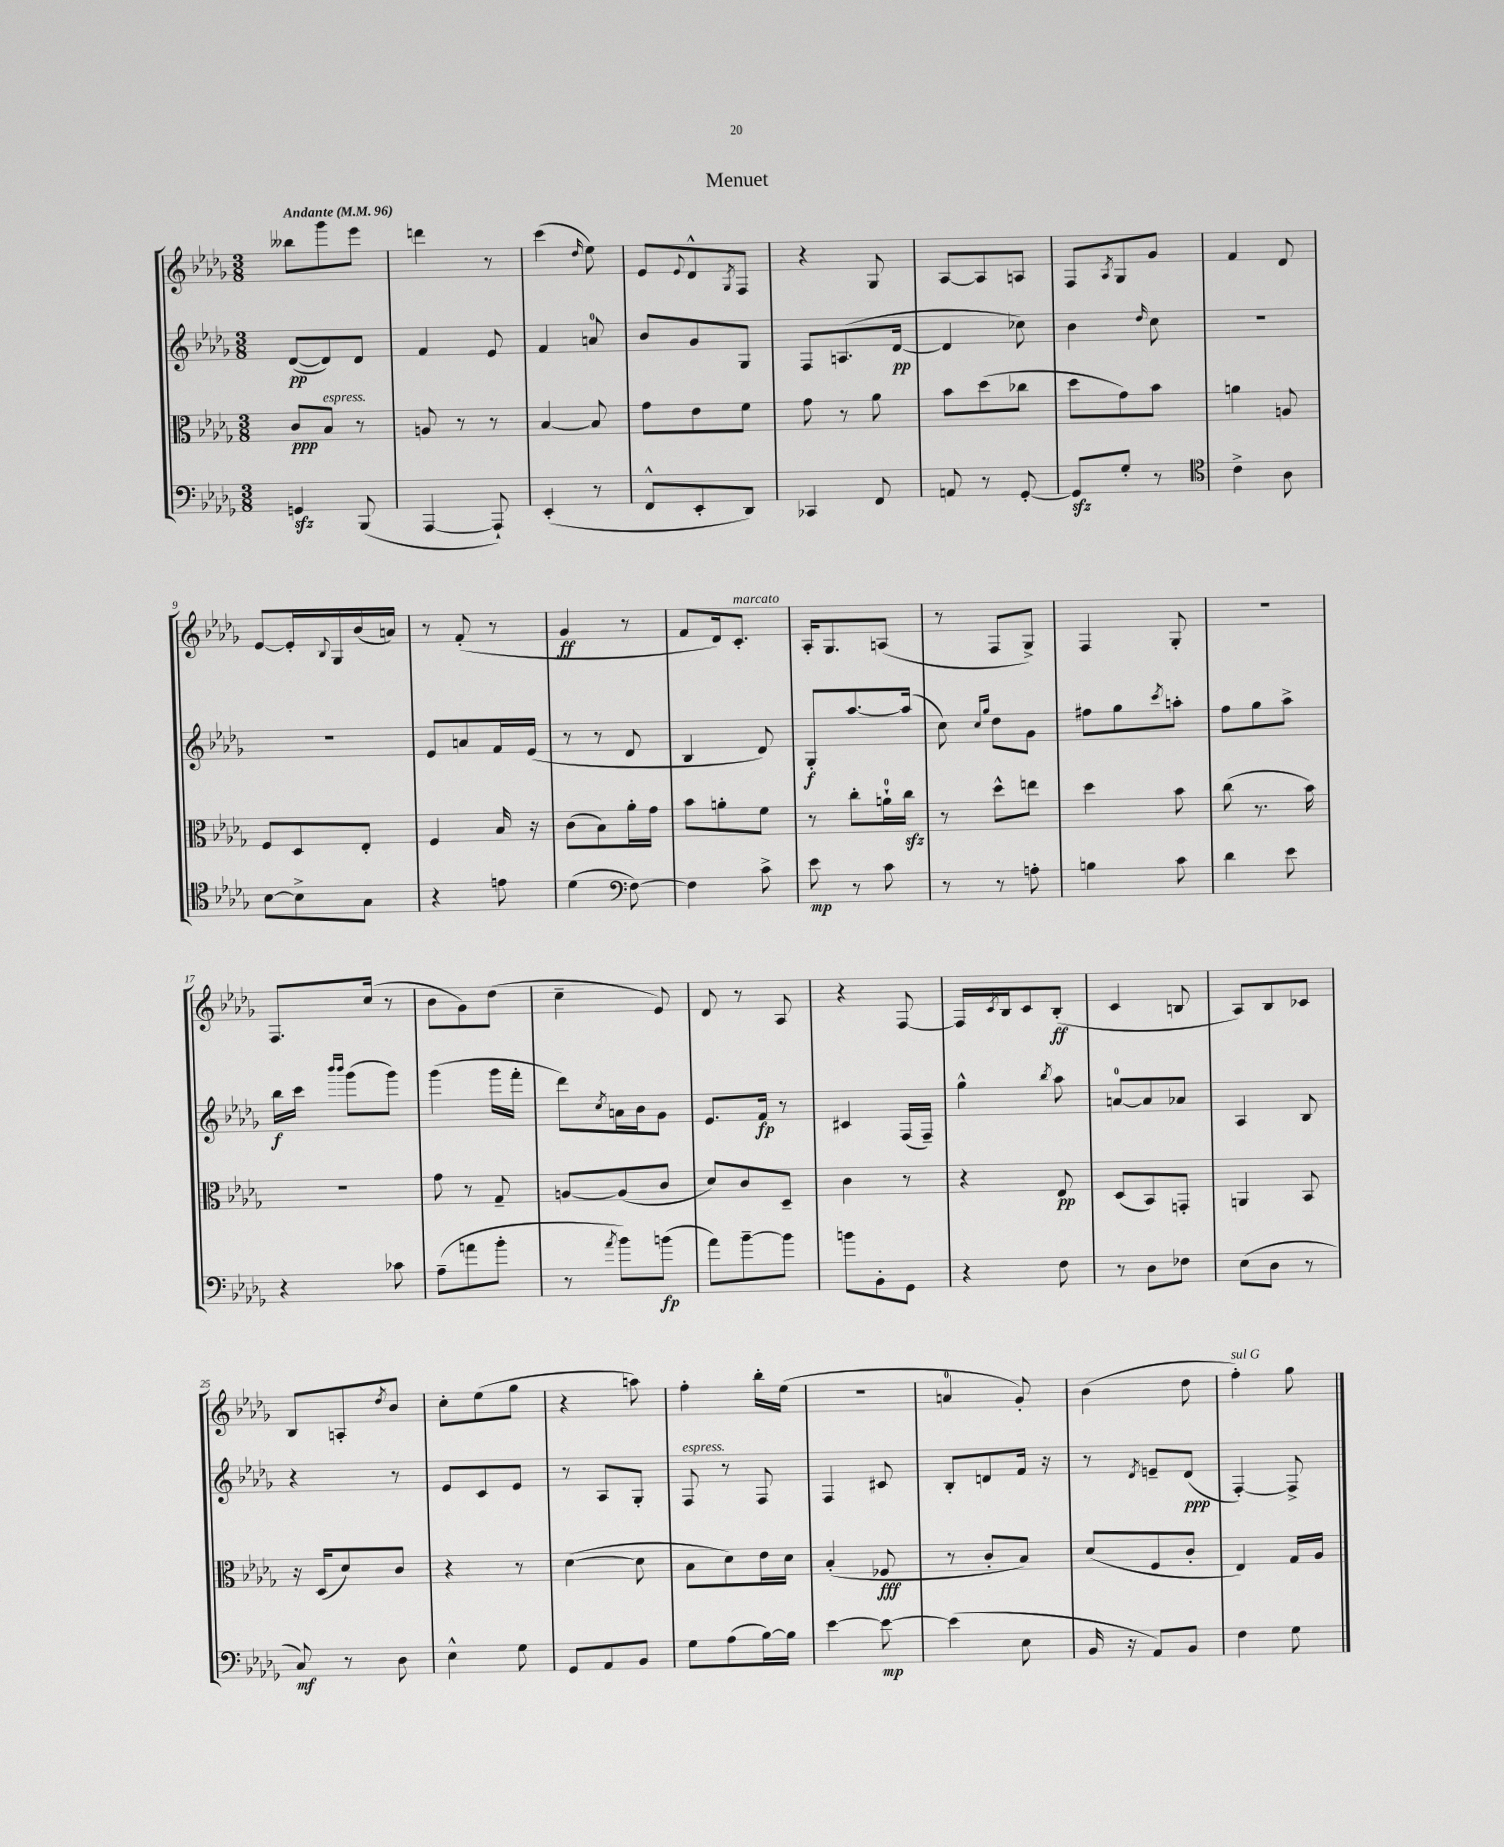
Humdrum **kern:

**kern	**dynam	**kern	**dynam	**kern	**dynam	**kern	**dynam
*part4	*part4	*part3	*part3	*part2	*part2	*part1	*part1
*staff4	*staff4	*staff3	*staff3	*staff2	*staff2	*staff1	*staff1
*clefF4	*	*clefC3	*	*clefG2	*	*clefG2	*
*k[b-e-a-d-g-]	*	*k[b-e-a-d-g-]	*	*k[b-e-a-d-g-]	*	*k[b-e-a-d-g-]	*
*M3/8	*	*M3/8	*	*M3/8	*	*M3/8	*
*MM96	*	*MM96	*	*MM96	*	*MM96	*
=1	=1	=1	=1	=1	=1	=1	=1
!	!	!	!	!	!	!LO:TX:a:B:t=Andante	!
4GGnzz/	.	8c/L	ppp	([8d-/L	pp	8bb--X\L	.
!	!	!LO:TX:a:i:t=espress.	!	!	!	!	!
.	.	8B-/J	.	8d-/])	.	8ggg-\	.
(8BBB-/	.	8r	.	8d-/J	.	8eee-\J	.
=2	=2	=2	=2	=2	=2	=2	=2
[4AAA-/	.	8An/	.	4f/	.	4dddn\	.
.	.	8r	.	.	.	.	.
8AAA-`/])	.	8r	.	8e-/	.	8r	.
=3	=3	=3	=3	=3	=3	=3	=3
(4EE-'/	.	[4B-/	.	4f/	.	(4ccc\	.
.	.	.	.	.	.	16qqdd-/	.
8r	.	8B-/]	.	8an/	.	8ee-\)	.
=4	=4	=4	=4	=4	=4	=4	=4
8FF^^/L	.	8g-\L	.	8b-/L	.	8e-/L	.
.	.	.	.	.	.	8qqe-/	.
8EE-'/	.	8e-\	.	8g-/	.	8d-^^/	.
.	.	.	.	.	.	8qG-/	.
8DD-/J)	.	8f\J	.	8G-/J	.	8F/J	.
=5	=5	=5	=5	=5	=5	=5	=5
4CC-X/	.	8g-\	.	8F/L	.	4r	.
.	.	8r	.	(8.An/	.	.	.
8FF/	.	8a-\	.	.	.	8G-/	.
.	.	.	.	[16d-/Jk	pp	.	.
=6	=6	=6	=6	=6	=6	=6	=6
8AAn/	.	8b-\L	.	4d-/]	.	[8A-/L	.
8r	.	(8dd-\	.	.	.	8A-/]	.
[8GG-'/	.	8cc-X\J	.	8cc-X\)	.	8An/J	.
=7	=7	=7	=7	=7	=7	=7	=7
8GG-zz/L]	.	8dd-\L	.	4b-\	.	8F/L	.
.	.	.	.	.	.	8qA-/	.
8G-'/J	.	8g-\)	.	.	.	8G-/	.
.	.	.	.	16qqdd-/	.	.	.
8r	.	8b-\J	.	8cc\	.	8g-/J	.
=8	=8	=8	=8	=8	=8	=8	=8
*clefC4	*	*	*	*	*	*	*
4c^\	.	4an\	.	4.r	.	4f/	.
8A-\	.	8An/	.	.	.	8d-/	.
!!LO:LB:g=z
=9	=9	=9	=9	=9	=9	=9	=9
[8B-\L	.	8F/L	.	4.r	.	[8e-/L	.
8B-^\]	.	8D-/	.	.	.	16e-'/L]	.
.	.	.	.	.	.	8qqB-/	.
.	.	.	.	.	.	16G-/	.
8G-\J	.	8E-'/J	.	.	.	(16b-/	.
.	.	.	.	.	.	16an/JJ)	.
=10	=10	=10	=10	=10	=10	=10	=10
4r	.	4F/	.	8e-/L	.	8r	.
.	.	.	.	8an/	.	(8f'/	.
8en\	.	16B-/	.	16f/L	.	8r	.
.	.	16r	.	(16e-/JJ	.	.	.
=11	=11	=11	=11	=11	=11	=11	=11
(4d-\	.	(8c\L	.	8r	.	4g-/	ff
.	.	8B-\)	.	8r	.	.	.
*clefF4	*	*	*	*	*	*	*
[8F\)	.	16a-'\L	.	8d-/	.	8r	.
.	.	16g-\JJ	.	.	.	.	.
=12	=12	=12	=12	=12	=12	=12	=12
4F\]	.	8b-\L	.	4B-/	.	8f/L	.
.	.	8an'\	.	.	.	16d-/k)	.
!	!	!	!	!	!	!LO:TX:a:i:t=marcato	!
.	.	.	.	.	.	8.c'/J	.
8c^\	.	8f\J	.	8d-/)	.	.	.
=13	=13	=13	=13	=13	=13	=13	=13
8e-\	mp	8r	.	8G-'/L	f	16A-'/KL	.
.	.	.	.	.	.	8.G-/	.
8r	.	8cc'\L	.	[8.aa-/	.	.	.
8c\	.	16an`\L	.	.	.	(8An/J	.
.	.	16cczz\JJ	.	(16aa-/Jk]	.	.	.
=14	=14	=14	=14	=14	=14	=14	=14
8r	.	8r	.	8cc\)	.	8r	.
.	.	.	.	16qqcc/LL	.	.	.
.	.	.	.	16qqgg-/JJ	.	.	.
8r	.	8dd-^^\L	.	8dd-\L	.	8F/L	.
8An'\	.	8een\J	.	8g-\J	.	8G-^/J)	.
=15	=15	=15	=15	=15	=15	=15	=15
4Bn\	.	4dd-\	.	8ff#X\L	.	4F/	.
.	.	.	.	8gg-\	.	.	.
.	.	.	.	8qccc/	.	.	.
8c\	.	8b-\	.	8aan'\J	.	8G-'/	.
=16	=16	=16	=16	=16	=16	=16	=16
4d-\	.	(8cc\	.	8ff\L	.	4.r	.
.	.	8.r	.	8gg-\	.	.	.
8e-\	.	.	.	8aa-^\J	.	.	.
.	.	16b-\)	.	.	.	.	.
!!LO:LB:g=z
=17	=17	=17	=17	=17	=17	=17	=17
4r	.	4.r	.	16bb-\LL	f	8.F/L	.
.	.	.	.	16ccc\JJ	.	.	.
.	.	.	.	16qqbbb-/LL	.	.	.
.	.	.	.	16qqbbb-/JJ	.	.	.
.	.	.	.	(8ggg-\L	.	.	.
.	.	.	.	.	.	(16cc/Jk	.
8c-X\	.	.	.	8ggg-\J)	.	8r	.
=18	=18	=18	=18	=18	=18	=18	=18
(8A-~\L	.	8g-\	.	(4ggg-\	.	8b-\L	.
8an\	.	8r	.	.	.	8g-\)	.
8b-'\J	.	8G-~/	.	16ggg-\LL	.	(8dd-\J	.
.	.	.	.	16fff'\JJ	.	.	.
=19	=19	=19	=19	=19	=19	=19	=19
8r	.	[8An/L	.	8ddd-\L)	.	4cc~\	.
8qa-/	.	.	.	8qcc/	.	.	.
8b-\L)	.	(8A/]	.	16an\L	.	.	.
.	.	.	.	16b-\J	.	.	.
(8bn\J	fp	8c/J	.	8g-\J	.	8e-/)	.
=20	=20	=20	=20	=20	=20	=20	=20
8a-\L)	.	8d-/L)	.	8.e-/L	.	8d-/	.
[8b-~\	.	8c/	.	.	.	8r	.
.	.	.	.	16f/Jk	fp	.	.
8b-\J]	.	8D-~/J	.	8r	.	8A-/	.
=21	=21	=21	=21	=21	=21	=21	=21
8bn\L	.	4c\	.	4c#X/	.	4r	.
8BB-'\	.	.	.	.	.	.	.
8GG-\J	.	8r	.	(16F/LL	.	[8F/	.
.	.	.	.	16F~/JJ)	.	.	.
=22	=22	=22	=22	=22	=22	=22	=22
4r	.	4r	.	4gg-^^\	.	16F/LL]	.
.	.	.	.	.	.	8qc/	.
.	.	.	.	.	.	16B-/J	.
.	.	.	.	.	.	8c/	.
.	.	.	.	8qbb-/	.	.	.
8F\	.	8E-/	pp	8aa-\	.	(8B-'/J	ff
=23	=23	=23	=23	=23	=23	=23	=23
8r	.	(8D-/L	.	[8an/L	.	4c/	.
8D-\L	.	8BB-/)	.	8a/]	.	.	.
8F-X\J	.	8GGn'/J	.	8a-X/J	.	8Bn/	.
=24	=24	=24	=24	=24	=24	=24	=24
(8E-\L	.	4AAn/	.	4A-/	.	8A-/L)	.
8D-\J	.	.	.	.	.	8B-/	.
8r	.	8BB-/	.	8B-/	.	8c-X/J	.
!!LO:LB:g=z
=25	=25	=25	=25	=25	=25	=25	=25
8C/)	mf	16r	.	4r	.	8B-/L	.
.	.	(16D-/KL	.	.	.	.	.
8r	.	8d-/)	.	.	.	8An'/	.
.	.	.	.	.	.	8qdd-/	.
8D-\	.	8c/J	.	8r	.	8b-/J	.
=26	=26	=26	=26	=26	=26	=26	=26
4E-^^\	.	4r	.	8e-/L	.	8cc'\L	.
.	.	.	.	8c/	.	(8ee-\	.
8G-\	.	8r	.	8e-/J	.	8gg-\J	.
=27	=27	=27	=27	=27	=27	=27	=27
8GG-/L	.	([4d-\	.	8r	.	4r	.
8AA-/	.	.	.	8A-/L	.	.	.
8BB-/J	.	8d-\]	.	8G-'/J	.	8aan\)	.
=28	=28	=28	=28	=28	=28	=28	=28
!	!	!	!	!LO:TX:a:i:t=espress.	!	!	!
8G-\L	.	8B-\L	.	8F/	.	4ff'\	.
(8A-\	.	8d-\)	.	8r	.	.	.
[16B-\L)	.	16e-\L	.	8F/	.	16bb-'\LL	.
16B-\JJ]	.	16d-\JJ	.	.	.	(16ee-\JJ	.
=29	=29	=29	=29	=29	=29	=29	=29
[4e-\	.	(4B-'/	.	4F/	.	4.r	.
8e-\_	mp	8F-X/	fff	8c#X/	.	.	.
=30	=30	=30	=30	=30	=30	=30	=30
(4e-\]	.	8r	.	8B-'/L	.	4an/	.
.	.	8c'/L	.	8dn/	.	.	.
8E-\	.	8B-/J)	.	16f/Jk	.	8g-'/)	.
.	.	.	.	16r	.	.	.
=31	=31	=31	=31	=31	=31	=31	=31
16BB-/	.	(8d-/L	.	8r	.	(4b-\	.
16r	.	.	.	.	.	.	.
.	.	.	.	8qd-/	.	.	.
8AA-/L)	.	8F/	.	8en~/L	.	.	.
8BB-/J	.	8c'/J	.	(8d-/J	ppp	8dd-\	.
=32	=32	=32	=32	=32	=32	=32	=32
!	!	!	!	!	!	!LO:TX:a:i:t=sul G	!
4F\	.	4E-/)	.	[4F'/)	.	4ff'\)	.
8G-\	.	16G-/LL	.	8F^/]	.	8gg-\	.
.	.	16A-/JJ	.	.	.	.	.
==	==	==	==	==	==	==	==
*-	*-	*-	*-	*-	*-	*-	*-
